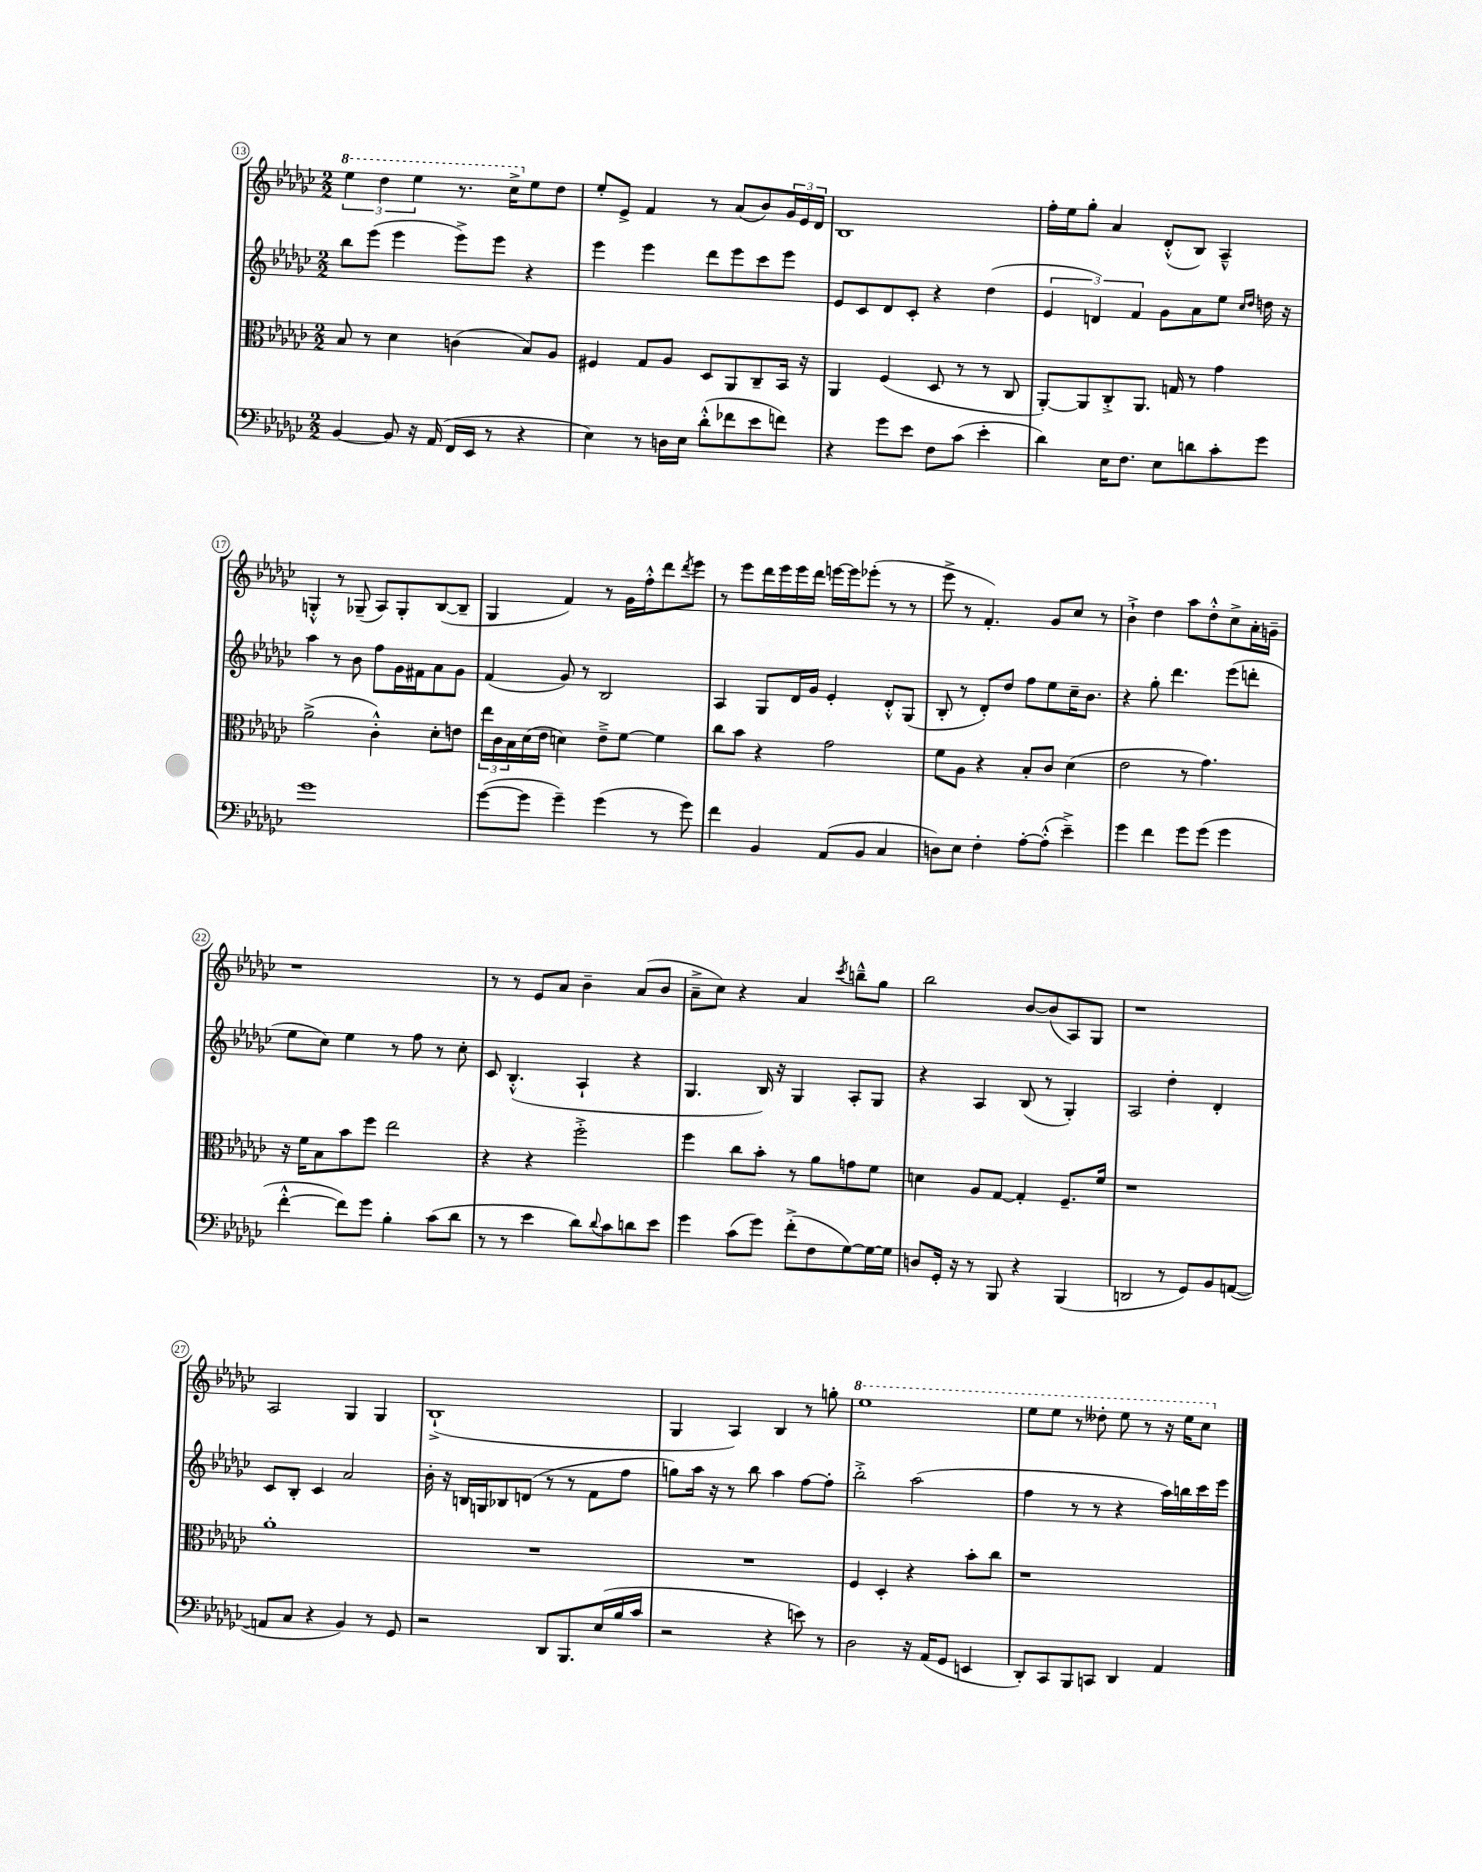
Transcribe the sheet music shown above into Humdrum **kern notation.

**kern	**kern	**kern	**kern
*staff4	*staff3	*staff2	*staff1
*clefF4	*clefC3	*clefG2	*clefG2
*k[b-e-a-d-g-c-]	*k[b-e-a-d-g-c-]	*k[b-e-a-d-g-c-]	*k[b-e-a-d-g-c-]
*M2/2	*M2/2	*M2/2	*M2/2
[4BB-	8B-	8bb-	6eee-
.	8r	(8eee-	.
.	.	.	6ddd-
8BB-]	4d-	4eee-	.
.	.	.	6eee-
16r	.	.	.
(16AA-	.	.	.
16FF	(4c	8eee-^)	8.r
16EE-	.	.	.
8r	.	8eee-	.
.	.	.	16ccc-^
4r	8B-)	4r	8ee-
.	8A-	.	8dd-
=	=	=	=
4E-)	4F#	4eee-	8ee-'
.	.	.	8e-^
8r	8G-	4eee-	4f
16D	8A-	.	.
16E-	.	.	.
(8d-'^^	8D-	8ddd-	8r
8f-	8AA-	8eee-	(8a-
8e-	8C-~	8ccc-	8b-)
8f)	16BB-	8eee-	24g-
.	.	.	24e-
.	16r	.	.
.	.	.	24d-
=	=	=	=
4r	4AA-	8e-	1B-
.	.	8c-	.
8g-	(4F	8d-	.
8e-	.	8c-'	.
8F	8D-	4r	.
(8c-	8r	.	.
4e-'	8r	(4dd-	.
.	8C-	.	.
=	=	=	=
4d-)	[8AA-')	6e-	16ff'
.	.	.	16ee-
.	8AA-]	.	8gg-'
.	.	6d)	.
16E-	8C-'^	.	4a-
8.F	.	.	.
.	.	6f	.
.	8.AA-	.	.
8E-	.	8g-	(8d-'^^
.	16G	.	.
8d	8r	8a-	8B-)
8c-'	4g-	8ee-	4A-~^^
.	.	16qqcc-	.
.	.	16qqdd-	.
8g-	.	16dd	.
.	.	16r	.
=	=	=	=
1g-	(2a-^	4aa-	4G'^^
.	.	8r	8r
.	.	8b-	(8G-~
.	4c-'^^)	8ff	8A-)
.	.	16g-	8G-'
.	.	16f#	.
.	8d-'	8a-	([8B-
.	8e	8g-	8B-~]
=	=	=	=
([8g-	24ee-	(4f	4G-
.	24c-	.	.
.	24B-	.	.
8g-]	(16d-	.	.
.	16e-	.	.
4g-~)	4d)	8g-)	4f)
.	.	8r	.
(4g-	8e-~^	2B-	8r
.	[8f	.	16g-
.	.	.	16ff'^^
8r	4f]	.	8ddd-
.	.	.	8qddd-
8g-)	.	.	8eee-
=	=	=	=
4f	8cc-	4A-	8r
.	8b-	.	8eee-
4BB-	4r	8G-	16ddd-
.	.	.	16eee-
.	.	16d-	16eee-
.	.	16g-	16ddd-
(8AA-	2g-	4e-'	[16eee
.	.	.	16eee]
8BB-	.	.	(8eee-'
4C-	.	8d-'^^	8r
.	.	(8G-	8r
=	=	=	=
8D)	8f	8B-'	8eee-^
8E-	8A-	8r	8r
4F'	4r	8d-')	4.f')
.	.	8dd-	.
[8A-'	8B-'	8ff	.
(8A-'^^]	8c-	8ee-	8g-
4e-~^)	(4d-	16cc-~	8cc-
.	.	8.b-	.
.	.	.	8r
=	=	=	=
4g-	2e-	4r	4b-`^
4f	.	8gg-'	4dd-
.	.	4.ddd-	.
8g-	8r	.	8aa-
(8g-	4.g-)	.	8dd-'^^
4g-	.	(8eee-	8cc-^
.	.	8ddd'	16a-'
.	.	.	16g~
=	=	=	=
[4f'^^	16r	8ee-	1r
.	16f	.	.
.	8B-	8cc-)	.
8f])	8b-	4ee-	.
8g-	8ff	.	.
4B-'	2ee-	8r	.
.	.	8ff	.
(8c-	.	8r	.
8d-	.	8cc-'	.
=	=	=	=
8r	4r	8c-	8r
8r	.	(4.B-'^^	8r
4e-	4r	.	8e-
.	.	.	8a-
8d-)	2ff'^	4A-`	4b-~
8qqd-	.	.	.
8c-	.	.	.
8d	.	4r	(8a-
8e-	.	.	8b-
=	=	=	=
4g-	4ff	4.G-	8a-~^
.	.	.	8cc-)
(8c-	8cc-	.	4r
8g-)	8b-'	16B-)	.
.	.	16r	.
(8f'^	8r	4G-	4a-
8F	8a-	.	.
.	.	.	8qccc-
[8G-)	8g	8A-'	8bb~^^
16G-_	8f	8G-	8gg-
16G-]	.	.	.
=	=	=	=
8D	4d	4r	2bb-
16GG-'	.	.	.
16r	.	.	.
8r	8A-	4A-	.
8BBB-	[8G-	.	.
4r	4G-']	(8B-	[8b-
.	.	8r	(8b-]
(4BBB-	8.F~	4G-')	8A-)
.	.	.	8G-
.	16f	.	.
=	=	=	=
2DD	1r	2A-	1r
8r	.	4dd-'	.
8GG-)	.	.	.
8BB-	.	4d-'	.
([8AA	.	.	.
=	=	=	=
8AA]	1a-'	8c-	2A-
8C-	.	8B-'	.
4r	.	4c-	.
4BB-)	.	2a-	4G-
8r	.	.	4G-
8GG-	.	.	.
=	=	=	=
2r	1r	16b-'	(1B-`^
.	.	16r	.
.	.	16B	.
.	.	16G	.
.	.	8B-	.
.	.	(8d	.
8DD-	.	8r	.
8.BBB-	.	8r	.
.	.	8f	.
(16E-	.	.	.
16B-	.	8ff	.
16c-	.	.	.
=	=	=	=
2r	1r	8gg)	4G-
.	.	16aa-	.
.	.	16r	.
.	.	8r	4A-)
.	.	8bb-	.
4r	.	4aa-	4B-
8e)	.	[8ff	8r
8r	.	8ff']	8gg'
=	=	=	=
2D-	4F	2bb-'^	1eee-
.	4D-'	.	.
16r	4r	(2aa-	.
(16AA-	.	.	.
8GG-	.	.	.
4EE	8b-'	.	.
.	8cc-	.	.
=	=	=	=
8DD-')	1r	4ff	8eee-
8CC-	.	.	8eee-
8BBB-	.	8r	8r
8CC	.	8r	8ddd--'
4DD-	.	4r	8eee-
.	.	.	8r
4AA-	.	16aa-)	16r
.	.	16bb	16eee-
.	.	16ccc-	8ccc-
.	.	16eee-	.
==	==	==	==
*-	*-	*-	*-
